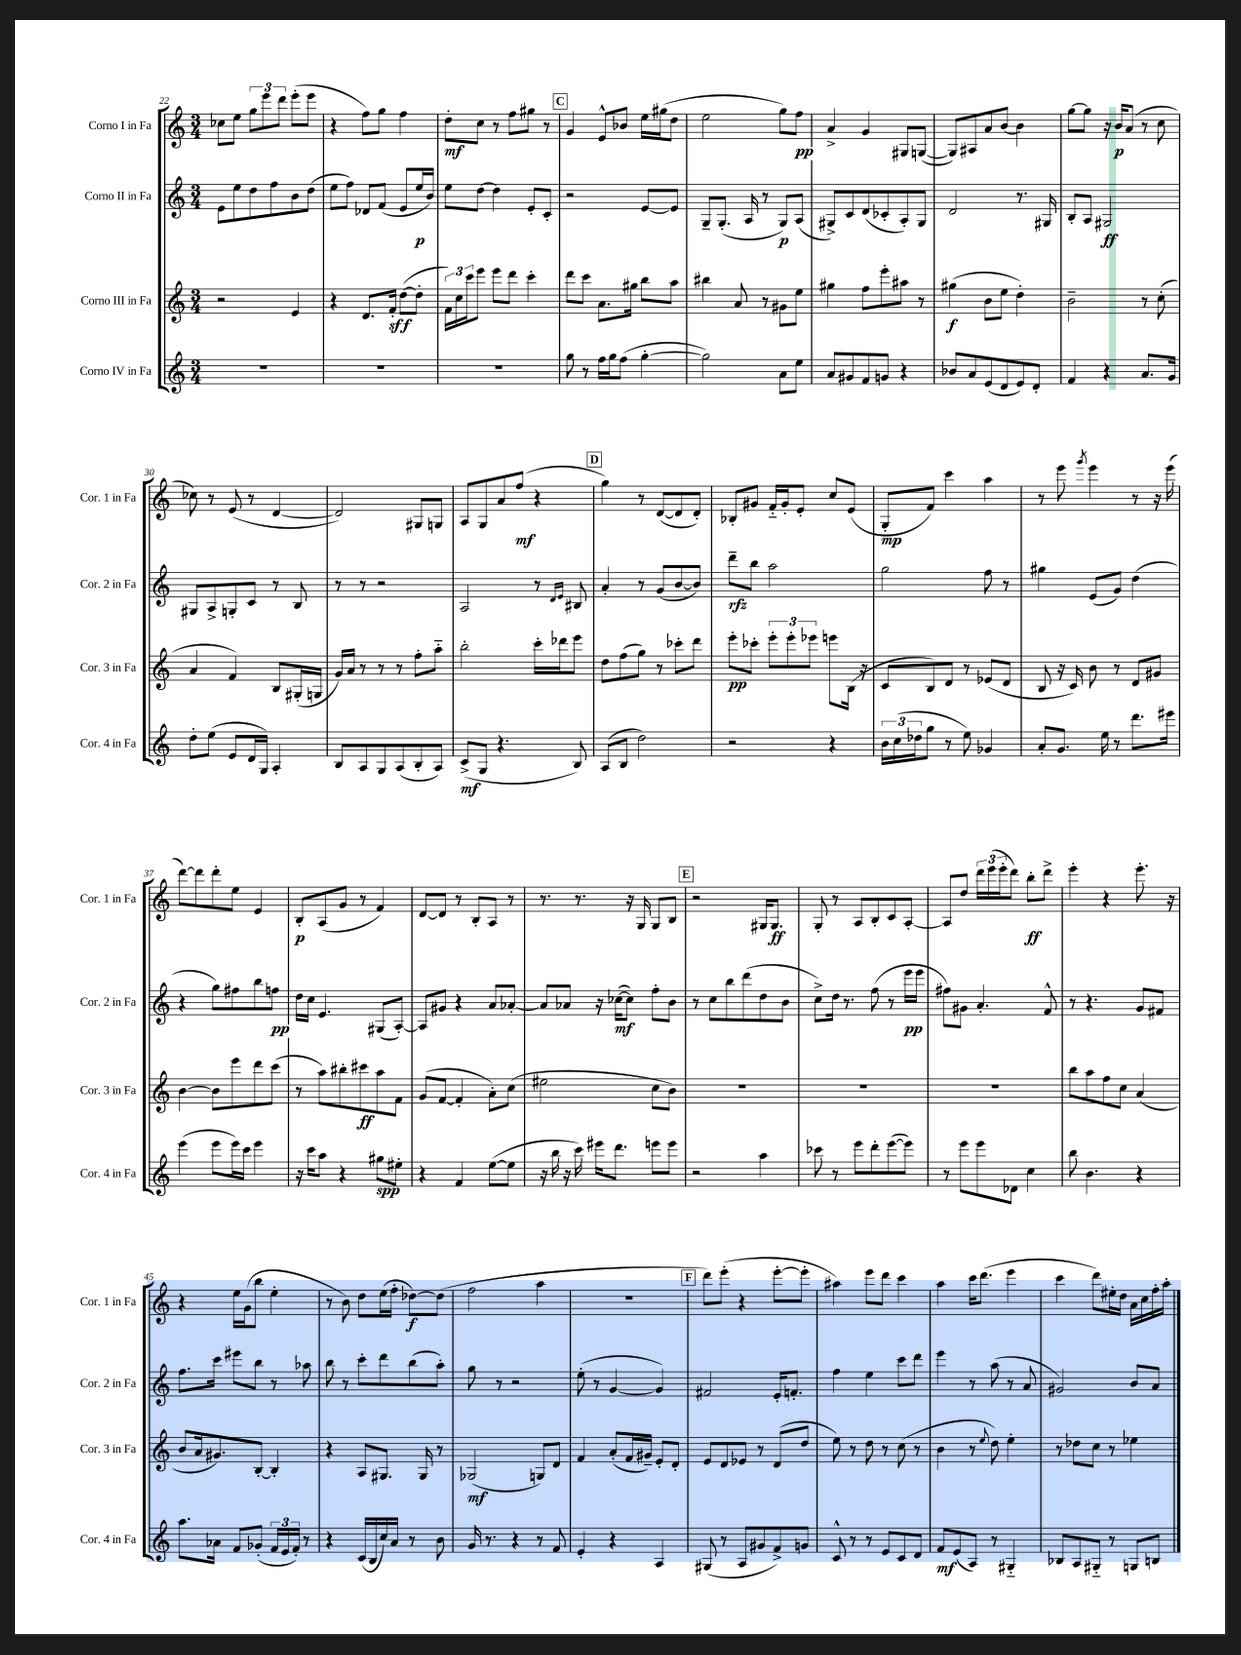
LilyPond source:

<<
\new StaffGroup <<
\new Staff = "s0" \with { instrumentName = "Corno I in Fa" shortInstrumentName = "Cor. 1 in Fa" } {
    \clef treble \key c \major \numericTimeSignature \time 3/4
    ces''8 e''8 \tuplet 3/2 { g''8 e'''8 d'''8 } e'''8-.( e'''8 |
    r4 f''8) g''8 f''4 |
    d''8-.\mf c''8 r8 f''8 gis''8 r8 |
    \mark \markup { \box "C" } g'4 e'8-^ bes'8 e''16 gis''16( d''8 |
    e''2 g''8) f''8\pp |
    a'4-> g'4 gis8 g8~( |
    g8) ais8 a'8 b'8~ b'4 |
    g''8~ g''8 r16 b'16\p a'8( r8 c''8 |
    ces''8) r8 e'8( r8 d'4~ |
    d'2) gis8 g8 |
    a8 g8 a'8 f''8\mf( r4 |
    \mark \markup { \box "D" } g''4) r8 d'8~( d'8 d'8-.) |
    bes8-. gis'8 f'16-_ gis'16-. e'8-. c''8 e'8( |
    g8-.\mp f'8) c'''4 a''4 |
    r8 e'''8 \acciaccatura { g'''8 } e'''4 r8 r16 e'''16( |
    d'''8~) d'''8 d'''8-. e''8 e'4 |
    b8-.\p a8( g'8 r8 f'4) |
    d'8~ d'8 r8 b8-. a8 r8 |
    r8. r8. r16 g16 g8 b8 |
    \mark \markup { \box "E" } r2 gis16 gis8.\ff |
    g8-. r8 a8 b8-. c'8 a8~-. |
    a8 d''8 \tuplet 3/2 { d'''16 e'''16( e'''16-. } d'''8) b''8-.\ff d'''8-> |
    e'''4-. r4 e'''8.-. r16 |
    r4 e''16 g'16( b''8 e''4-. |
    r8 b'8) d''8 e''16( f''16-. des''8~\f) des''8( |
    f''2 a''4 |
    R2. |
    \mark \markup { \box "F" } d'''8) e'''8-.( r4 e'''8~-. e'''8-. |
    ais''4) e'''8 d'''8 c'''4 |
    a''4 c'''16 d'''8.( e'''4 |
    c'''4 d'''8) eis''16-. d''16 a'16 c''16 f''16-. a''16-. \bar "|." |
}
\new Staff = "s1" \with { instrumentName = "Corno II in Fa" shortInstrumentName = "Cor. 2 in Fa" } {
    \clef treble \key c \major \numericTimeSignature \time 3/4
    e'8 e''8 d''8 f''8 b'8 d''8( |
    e''8 f''8) des'8 f'8( e'8 e''16\p b'16) |
    e''8 d''8~ d''4 e'8-. c'8-. |
    \mark \markup { \box "C" } r2 e'8~ e'8 |
    g8-- g8.-.( a16 r8 g8\p) a8( |
    gis8->) c'8 d'8( ces'8-. a8-.) gis8 |
    d'2 r8. gis16 |
    b8-. a8 gis2\ff |
    gis8 a8-> g8-. c'8 r8 b8 |
    r8 r8 r2 |
    a2 r8 \grace { d'16 e'16 } bis8 |
    \mark \markup { \box "D" } a'4-. r8 g'8( b'8~ b'8) |
    d'''8--\rfz b''8 a''2 |
    g''2 f''8 r8 |
    gis''4 e'8( g'8) d''4( |
    r4 g''8) fis''8 b''8 f''8\pp |
    d''16 c''16 e'4. gis8( a8~-.) |
    a8 gis'8 r4 a'8 aes'8~-. |
    aes'8 aes'8 r16 ces''16~\mf( ces''8) f''8-. b'8 |
    \mark \markup { \box "E" } r8 c''8 b''8 d'''8( d''8 b'8 |
    c''8->) d''16 r8. f''8( r8 e'''16\pp e'''16 |
    fis''8) gis'8 a'4.-. f'8-^ |
    r8 r4. g'8 fis'8 |
    f''8. c'''16 eis'''8 b''8 r8 aes''8 |
    b''8 r8 c'''8-. d'''8 b''8( a''8-.) |
    g''8 r8 r2 |
    e''8-.( r8 g'4~ g'4) |
    \mark \markup { \box "F" } fis'2 e'16-. f'8.-. |
    f''4 e''4 c'''8 d'''8 |
    e'''4 r8 a''8( r8 a'8 |
    gis'2) b'8 a'8 \bar "|." |
}
\new Staff = "s2" \with { instrumentName = "Corno III in Fa" shortInstrumentName = "Cor. 3 in Fa" } {
    \clef treble \key c \major \numericTimeSignature \time 3/4
    r2 e'4 |
    r4 d'8. f'16-.\sff d''8~( d''8-. |
    \tuplet 3/2 { f'16) c''16 c'''16 } e'''8 e'''8 d'''8 c'''4-. |
    \mark \markup { \box "C" } d'''8 c'''8 a'8. gis''16 b''8 a''8 |
    bis''4 a'8 r8 gis'8 e''8 |
    gis''4 f''8 e'''8-. ais''8 r8 |
    gis''4\f( b'8 e''8 d''4-.) |
    b'2-- r8 c''8-.( |
    a'4 f'4) b8 gis16-.( g16 |
    g'16) a'16 r8 r8 r8 f''8-. a''8-_ |
    b''2-. c'''16-. des'''16 e'''8 |
    \mark \markup { \box "D" } d''8 f''8( g''8) r8 ces'''8-. d'''8 |
    e'''8-.\pp ces'''8-. \tuplet 3/2 { e'''8-. e'''8-. ees'''8 } e'''8 b16( r16 |
    c'8 b8) d'8 r8 ees'8( d'8 |
    b8 r16 c'16) b'8 r8 d'8 gis'8 |
    b'4~ b'8 e'''8 d'''8 c'''8( |
    r8 a''8) bis''8-. cis'''8\ff a''8 f'8 |
    g'8( f'8~ f'4-. a'8-.) c''8( |
    eis''2 c''8 b'8) |
    \mark \markup { \box "E" } R2. |
    R2. |
    R2. |
    b''8 a''8 f''8 c''8 a'4( |
    b'8 a'16 gis'8.) b8~-. b4-. |
    r4 a8 gis8. gis16 r8 |
    ges2\mf( g8) d'8 |
    f'4 a'8-.( f'16 gis'16--) e'8-. d'8-. |
    \mark \markup { \box "F" } e'8 d'8 ees'8 r8 d'8( d''8 |
    e''8) r8 d''8 r8 c''8( r8 |
    b'4 r8 \appoggiatura { e''8 } d''8) e''4-. |
    r8 des''8 c''8 r8 ees''4 \bar "|." |
}
\new Staff = "s3" \with { instrumentName = "Corno IV in Fa" shortInstrumentName = "Cor. 4 in Fa" } {
    \clef treble \key c \major \numericTimeSignature \time 3/4
    R2. |
    R2. |
    R2. |
    \mark \markup { \box "C" } g''8 r8 f''16 g''16 f''8( g''4~-. |
    g''2) a'8 e''8 |
    a'8 gis'8 f'8 g'8 r4 |
    bes'8 a'8 e'8( d'8 e'8) d'8-. |
    f'4 r4 a'8. g'16 |
    d''8-. e''8( e'8 d'16 g16) a4-. |
    b8 a8 g8 a8( b8-. a8) |
    c'8->\mf( g8 r4. b8) |
    \mark \markup { \box "D" } a8( b8 d''2) |
    r2 r4 |
    \tuplet 3/2 { b'16 c''16( des''16 } g''8 r8 e''8) ges'4 |
    a'8-. g'8. e''16 r8 d'''8. eis'''16 |
    e'''4( e'''8 e'''16) c'''16 e'''4 |
    r16 c'''16 a''8 r4 gis''8\spp eis''8-. |
    r4 f'4 e''8~( e''8 |
    r16 b''16 r16 c'''16) eis'''16 d'''8. e'''8 e'''8 |
    \mark \markup { \box "E" } r2 a''4 |
    ces'''8 r8 e'''8 d'''8-. e'''8~( e'''8) |
    r8 e'''8 e'''8 des'8 c''4 |
    b''8 b'4. r4 |
    a''8. aes'16 f'8 ges'8-.( \tuplet 3/2 { f'16 e'16 f'16-.) } r8 |
    r4 c'16( b16 c''16) a'16 r8 b'8 |
    g'16 r8. r4 r8 f'8 |
    e'4-. r4 a4 |
    \mark \markup { \box "F" } gis8( r8 a8 gis'8 f'8->) g'8 |
    c'8-^ r8 r8 e'8 c'8 d'8 |
    f'8\mf e'8( a8) r8 gis4-_ |
    bes8 a8 gis8-_ r8 g8 b8 \bar "|." |
}
>>
>>
\layout { \context { \Score currentBarNumber = #22 } }
